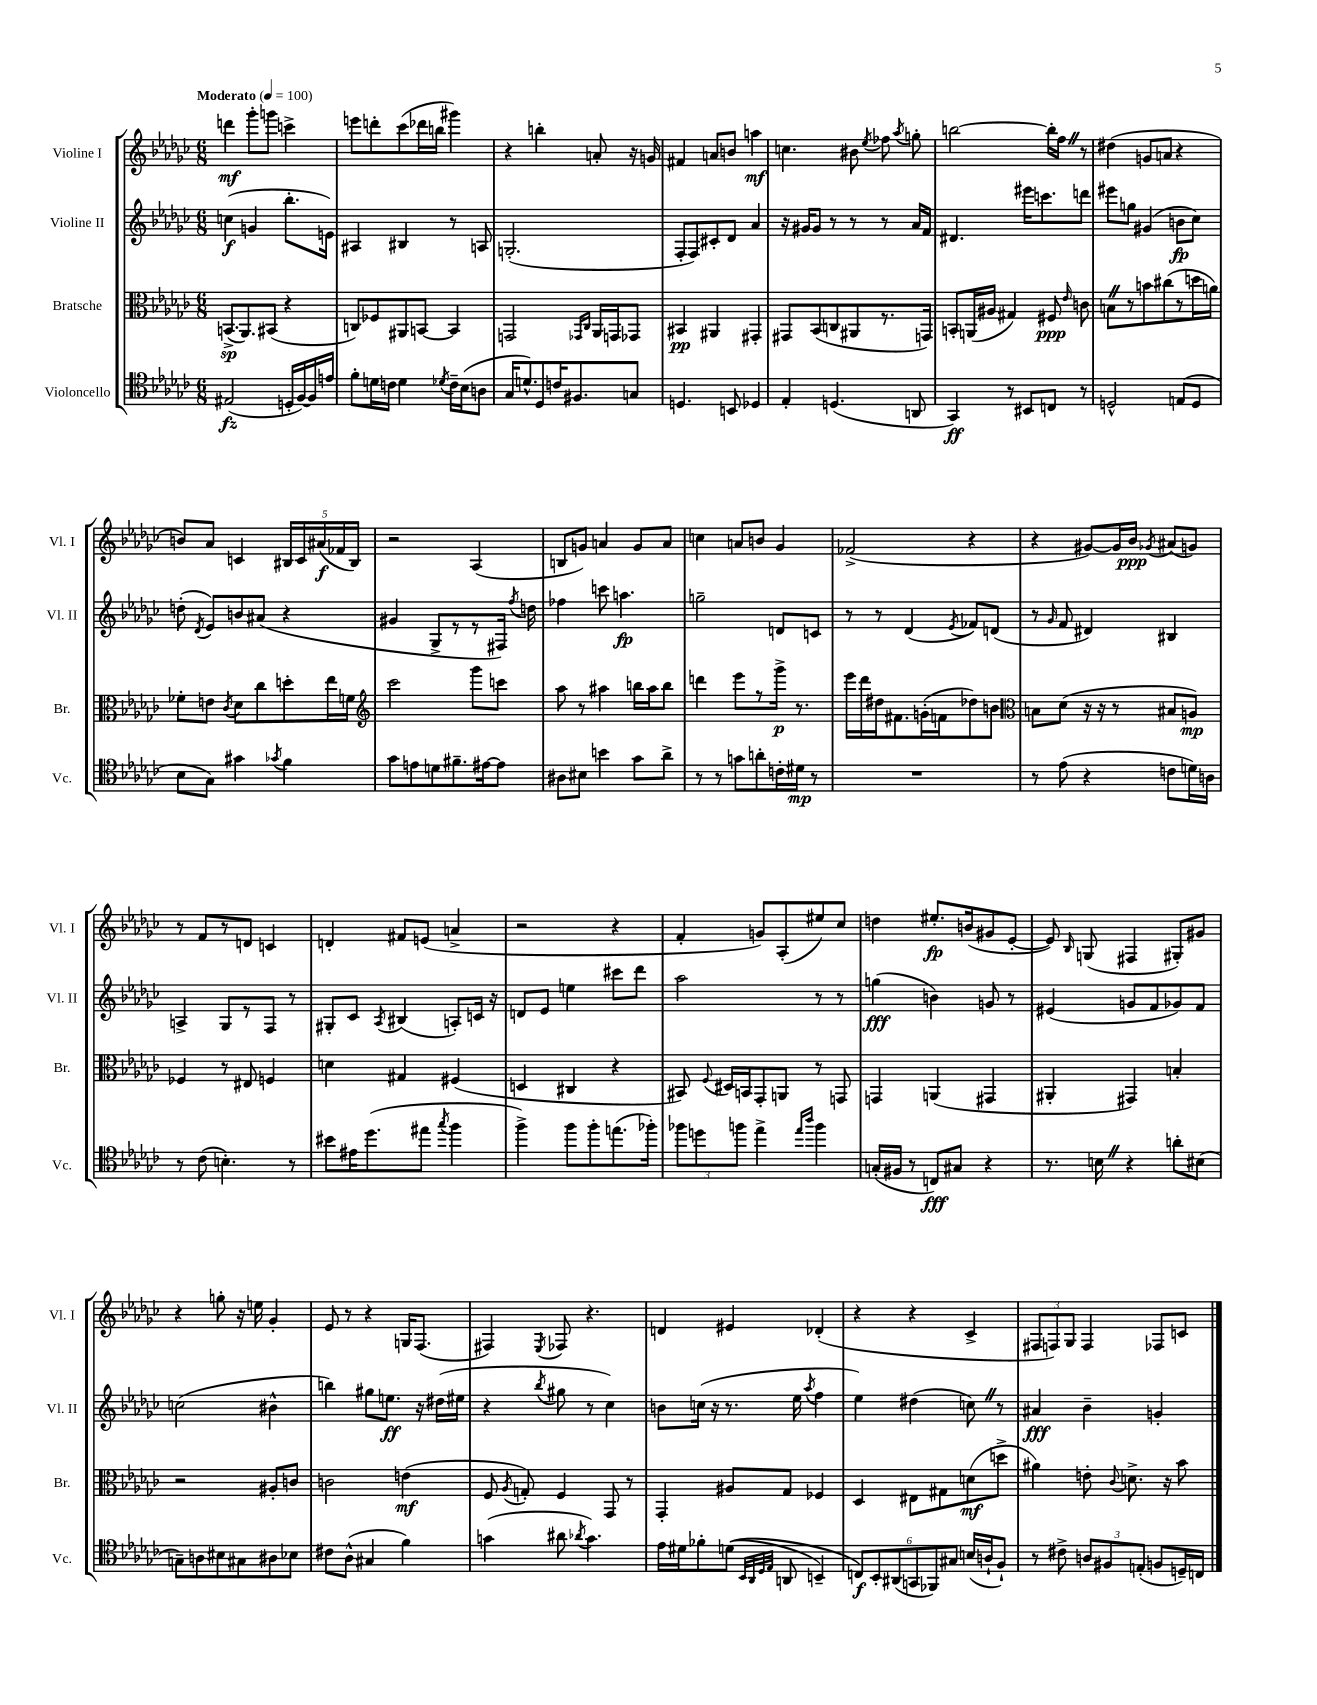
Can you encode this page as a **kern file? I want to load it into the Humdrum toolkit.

**kern	**kern	**kern	**kern
*staff4	*staff3	*staff2	*staff1
*clefC4	*clefC3	*clefG2	*clefG2
*k[b-e-a-d-g-c-]	*k[b-e-a-d-g-c-]	*k[b-e-a-d-g-c-]	*k[b-e-a-d-g-c-]
*M6/8	*M6/8	*M6/8	*M6/8
*MM100	*MM100	*MM100	*MM100
(2E#/	(8.BB^/L	(4cc\	4ddd\
.	8.AA-/)	.	.
.	.	4g/	8ggg-'\L
.	(8BB#/J	.	8ggg\J
16D'/LL	4r	8.bb-'\L	4ccc^\
[16F/)	.	.	.
16F/]	.	.	.
16e/JJ	.	16e\Jk)	.
=	=	=	=
8f'\L	8C/L)	4A#/	8eee\L
16d\L	8F-/	.	8ddd'\
16c\JJ	.	.	.
4d\	8AA#/	4B#/	(8ccc-\
.	[8BB/J	.	16ddd-\L
.	.	.	16bb\JJ
8qd-/	.	.	.
16c~\LL	4BB/]	8r	4ggg#\)
(16B-\J	.	.	.
8A\J	.	8A/	.
=	=	=	=
16G-/LK	2GG/	(2.G'/	4r
8.d^^/)	.	.	.
8D-/	.	.	4bb'\
16c/K	.	.	.
8.F#/	.	.	.
.	16qqGG-/LL	.	.
.	16qqC-/JJ	.	.
.	16AA-/LL	.	8a'/
.	16GG/J	.	.
8G/J	8GG-/J	.	16r
.	.	.	16g/
=	=	=	=
4.D/	4BB#/	8F'/L	4f#/
.	.	8F/)	.
.	4AA#/	8c#'/	8a/L
8BB/	.	8d-/J	8b/J
4D-/	4GG#'/	4a-/	4aa\
=	=	=	=
4E-'/	8GG#/L	16r	4.cc\
.	.	16g#/LK	.
.	(8BB-/	8g#/J	.
(4.D/	8C/	8r	.
.	8AA#/	8r	8b#\
.	.	.	8qee-/
.	8.r	8r	8ff-\
.	.	.	8qaa-/
8AA/	.	16a-/LL	8gg'\
.	16GG/Jk)	16f/JJ	.
=	=	=	=
4GG-/)	8BB'/L	4.d#/	[2bb\
.	(16AA/L	.	.
.	16A#/JJ	.	.
8r	4G#/)	.	.
8BB#/L	.	16eee#\LK	.
.	.	8.ccc\	.
8C/J	8F#/	.	16bb'\]LL
.	.	.	16ff\JJ
.	16qqe-/	.	.
8r	8c\	8ddd\J	8r
=	=	=	=
2D^^/	8B\L	8eee#\L	(4dd#\
.	8r	8gg\J	.
.	8b\	(4g#/	8g/L
.	(8cc#\	.	8a/J
(8E/L	8r	8b\L	4r
8D/J	16dd\L	8cc-\J)	.
.	16a\JJ)	.	.
=	=	=	=
8B-\L	8f-'\L	(8dd'\	8b/L)
.	.	8qd-/	.
8G-\J)	8e\J	8e-/L)	8a-/J
.	8qc-/	.	.
4g#\	8d-\L	8b/	4c/
.	8cc-\	(8a#/J	.
8qg-/	.	.	.
4f\	8dd'\	4r	20B#/LL
.	.	.	20c/
.	.	.	(20a#/
.	16ee-\L	.	.
.	.	.	20f-/
.	16f\JJ	.	.
.	.	.	20B#/JJ)
=	=	=	=
*	*clefG2	*	*
8g-\L	2ccc-\	4g#/	2r
8e\	.	.	.
8d\	.	8G-^/L	.
8.f#~\	.	8r	.
.	8ggg-\L	8r	(4A-/
[16e#\k	.	.	.
8e#\]J	8ccc\J	16F#/Jk)	.
.	.	8qff/	.
.	.	16dd\	.
=	=	=	=
8A#\L	8aa-\	4ff-\	8B/L
8B#\J	8r	.	8g/J)
4b\	4aa#\	8ccc\	4a/
.	.	4.aa\	.
8g-\L	16bb\LL	.	8g/L
.	16aa#\J	.	.
8a-^\J	8bb\J	.	8a/J
=	=	=	=
8r	4ddd\	2gg~\	4cc\
8r	.	.	.
8g\L	8eee-\L	.	8a/L
8a'\	8r	.	8b/J
16c'\L	16ggg-^\Jk	8d/L	4g-/
16d#\JJ	8.r	.	.
8r	.	8c/J	.
=	=	=	=
2.r	16eee-\LL	8r	(2f-^/
.	16ddd-\	.	.
.	16dd#\J	8r	.
.	8.f#\	.	.
.	.	(4d-/	.
.	(16g'\L	.	.
.	16f\J	.	.
.	.	8qe-/	.
.	8dd-\)	8f-/L)	4r
.	8b\J	(8d/J	.
=	=	=	=
*	*clefC3	*	*
8r	8B\L	8r	4r
.	.	16qqg-/	.
(8e-\	(8d-\J	8f/	.
4r	16r	4d#/)	[8g#/L)
.	16r	.	.
.	8r	.	16g#/]L
.	.	.	16b-/JJ
.	.	.	8qg-/
8c\L	8B#/L	4B#/	(8a#/L
16d\L)	8A/J)	.	8g/J)
16A\JJ	.	.	.
=	=	=	=
8r	4F-/	4A^/	8r
(8c-\	.	.	8f/L
4.B'\)	8r	8G-/L	8r
.	8E#/	8r	8d/J
.	4F/	8F/J	4c/
8r	.	8r	.
=	=	=	=
8b#\L	4d\	8G#'/L	4d'/
16e#\K	.	8c-/J	.
(8.dd-\	.	.	.
.	.	8qA-/	.
.	4G#/	(4B#/	8f#/L
8ee#\J	.	.	(8e/J
8qgg-/	.	.	.
4ff\	(4F#/	8A'/L)	4a^/
.	.	16c/Jk	.
.	.	16r	.
=	=	=	=
4ff^\)	4D/	8d/L	2r
.	.	8e-/J	.
8ff\L	4C#/	4ee\	.
8ff'\	.	.	.
(8.ee\	4r	8ccc#\L	4r
.	.	8ddd-\J	.
16ff-'\Jk)	.	.	.
=	=	=	=
12ff-\L	8BB#/)	2aa-\	4f'/
12dd\	.	.	.
.	8qqF/	.	.
.	16D#/LL	.	.
12ff\J	.	.	.
.	16BB/J	.	.
4ee-^\	8GG-'/	.	8g/L)
.	8AA/J	.	(8A-'/
16qqee-/LL	.	.	.
16qqaa-/JJ	.	.	.
4ff\	8r	8r	8ee#/)
.	8GG/	8r	8cc-/J
=	=	=	=
(16G'/LL	4GG/	(4gg\	4dd\
16F#/JJ	.	.	.
8r	.	.	.
8C/L)	(4AA/	4b\)	8.ee#'/L
8G#/J	.	.	.
.	.	.	(16b/k
4r	4GG#/	8g/	8g#/
.	.	8r	[8e-'/J
=	=	=	=
8.r	4AA#'/	(4e#/	8e-/])
.	.	.	16qqB-/
.	.	.	(8G/
16B\	.	.	.
4r	4GG#/)	8g/L	4F#/
.	.	8f/	.
8a'\L	4B'/	8g-/)	8G#'/L)
(8B#\J	.	8f/J	8g#/J
=	=	=	=
8G~\L)	2r	(2cc\	4r
8A\	.	.	.
8B#\	.	.	8gg'\
8G#\	.	.	16r
.	.	.	16ee\
8A#\	8A#'/L	4b#^^\	4g-'/
8B-\J	8c/J	.	.
=	=	=	=
8c#\L	2c\	4bb\)	8e-/
(8A-^^\J	.	.	8r
4G#/	.	8gg#\L	4r
.	.	8.ee\J	.
4f\)	(4e\	.	16G/LK
.	.	16r	(8.F/J
.	.	(16dd#\LL	.
.	.	16ee#\JJ	.
=	=	=	=
(4g\	8F/	4r	4F#/)
.	8qA-/	.	.
.	8G'/)	.	.
.	.	8qbb-/	8qE-/
8a#\	4F/	8gg#\	8F-/
8qa-/	.	.	.
4.g\)	.	8r	4.r
.	8GG-/	4cc-\)	.
.	8r	.	.
=	=	=	=
16e-\LL	4GG-'/	8b\L	4d/
16d#\J	.	.	.
8f-'\	.	(16cc\Jk	.
.	.	16r	.
&((8d\J	8A#/L	8.r	4e#/
32qqBB-/LLL	.	.	.
32qqAA-/	.	.	.
32qqD-/	.	.	.
32qqE-/JJJ	.	.	.
8AA/	8G-/J	.	.
.	.	16ee-\	.
.	.	8qaa-/	.
4BB~/)	4F-/	4ff\	(4d-'/
=	=	=	=
12C/L&)	4D-/	4ee-\)	4r
12BB-'/	.	.	.
(12AA#/	.	.	.
12GG/	8E#\L	(4dd#\	4r
12FF-/)	.	.	.
.	8G#\	.	.
12G#/J	.	.	.
(16B/LL	(8d\	8cc\)	4c-^/
16A`/J	.	.	.
8F`/J)	8dd^\J	8r	.
=	=	=	=
8r	4a#\)	4a#/	12F#/L
.	.	.	12F/)
8c#^\	.	.	.
.	.	.	12G-/J
12A/L	8e'\	4b-~\	4F/
12F#/	.	.	.
.	8qqc-/	.	.
.	8.d^\	.	.
(12E'/J	.	.	.
8F/L	.	4g'/	8F-/L
.	16r	.	.
16D~/L)	8b-\	.	8c/J
16C/JJ	.	.	.
==	==	==	==
*-	*-	*-	*-
